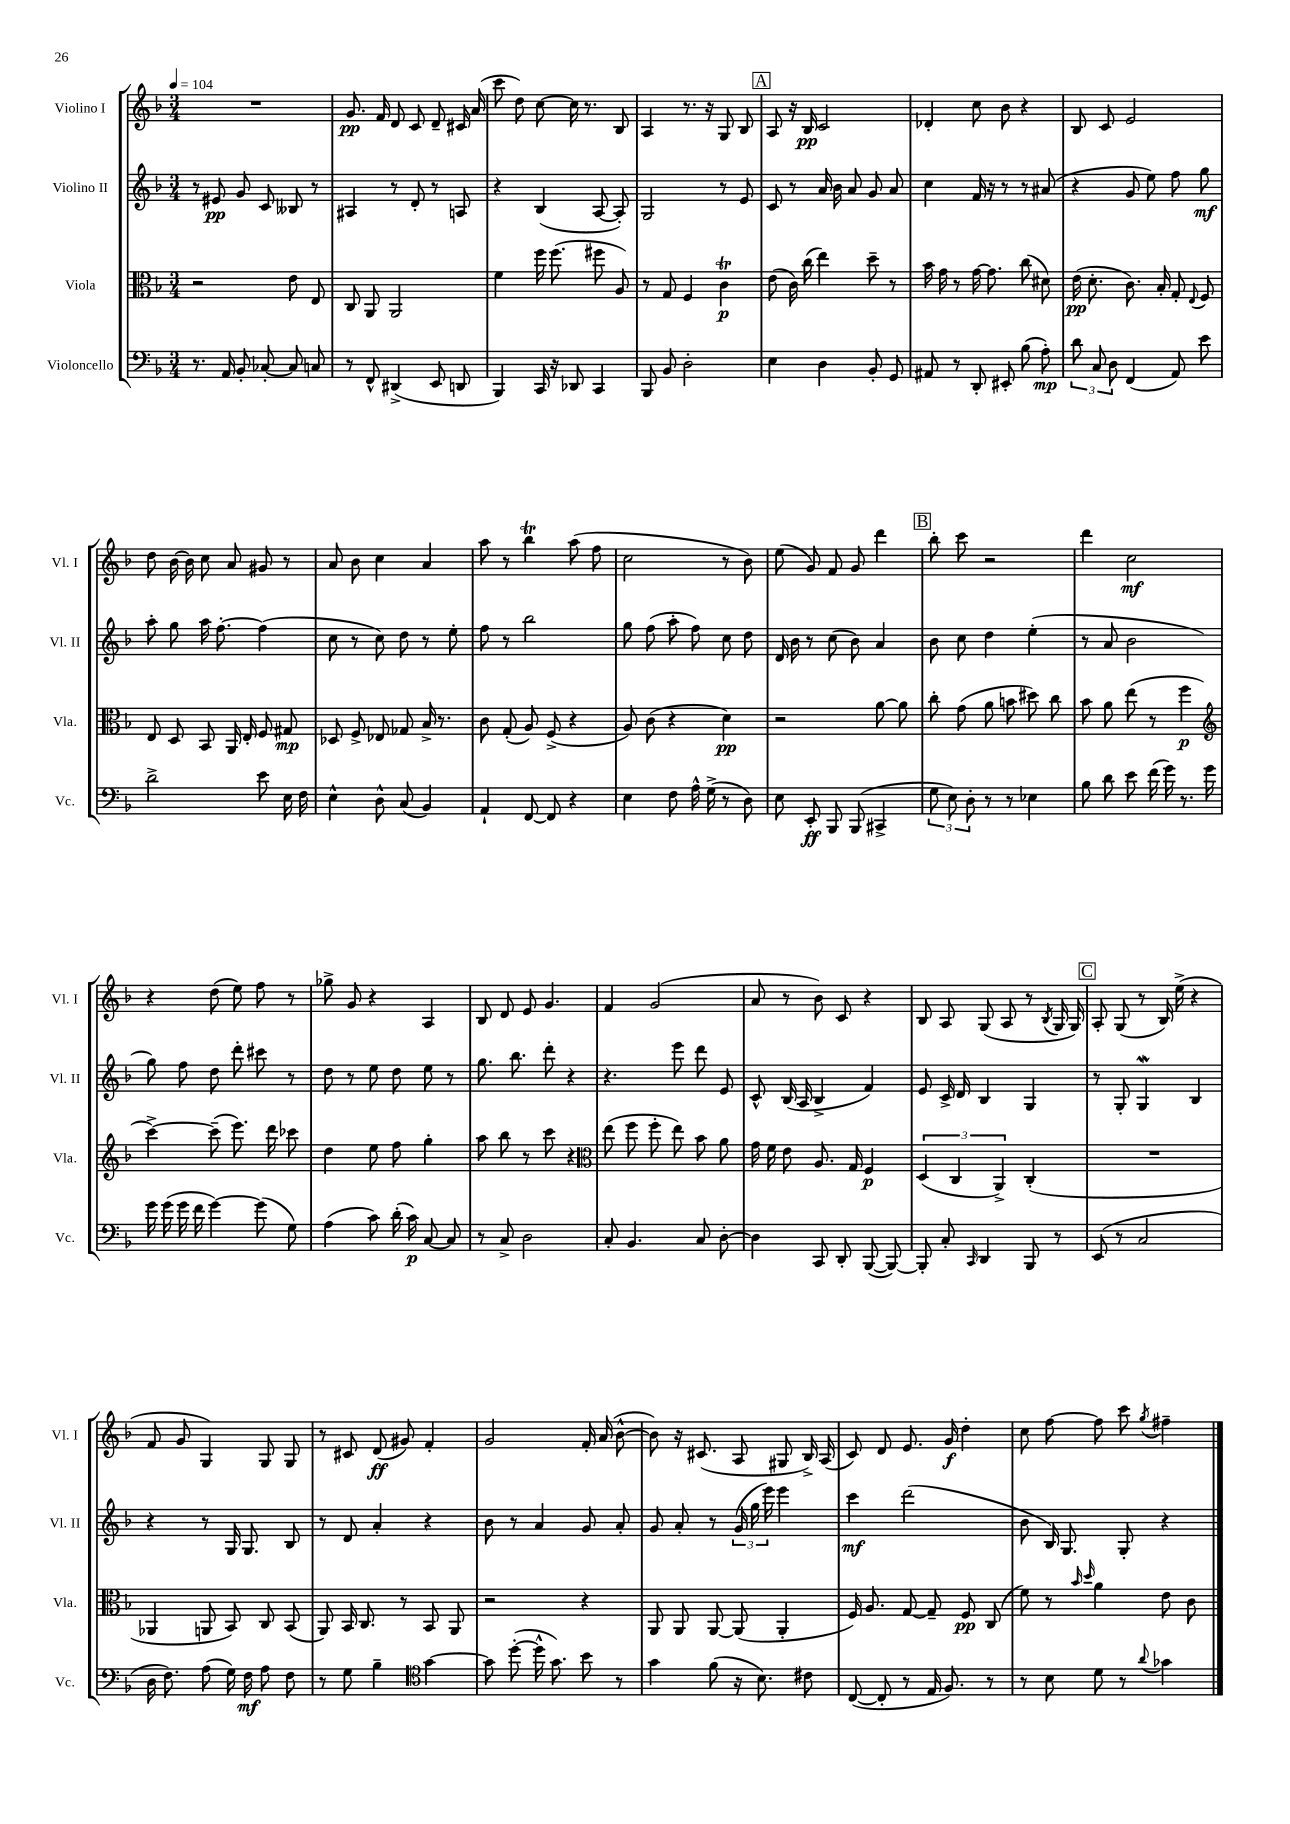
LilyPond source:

<<
\new StaffGroup <<
\new Staff = "s0" \with { instrumentName = "Violino I" shortInstrumentName = "Vl. I" } {
    \clef treble \key f \major \numericTimeSignature \time 3/4 \tempo 4 = 104
    \autoBeamOff R2. |
    g'8.\pp f'16 d'8 c'8 d'8-- cis'16 a'16( |
    c'''8 d''8) c''8~ c''16 r8. bes8 |
    a4 r8. r16 g8 bes8 |
    \mark \markup { \box "A" } a8 r16 bes16\pp c'2 |
    des'4-. c''8 bes'8 r4 |
    bes8 c'8 e'2 |
    d''8 bes'16~ bes'16 c''8 a'8 gis'8 r8 |
    a'8 bes'8 c''4 a'4 |
    a''8 r8 bes''4\trill a''8( f''8 |
    c''2 r8 bes'8) |
    e''8( g'8) f'8 g'8 d'''4 |
    \mark \markup { \box "B" } bes''8-. c'''8 r2 |
    d'''4 c''2\mf |
    r4 d''8( e''8) f''8 r8 |
    ges''8-> g'8 r4 a4 |
    bes8 d'8 e'8 g'4. |
    f'4 g'2( |
    a'8 r8 bes'8) c'8 r4 |
    bes8 a8 g8( a8 r8 \acciaccatura { bes8 } g16 g16) |
    \mark \markup { \box "C" } a8-. g8( r8 bes16) e''16->( r4 |
    f'8 g'8 g4) g8 g8 |
    r8 cis'8 d'8\ff( gis'8) f'4-. |
    g'2 f'16-. a'16( bes'8~-^ |
    bes'8) r16 cis'8.( a8 gis8 bes16->) a16( |
    c'8) d'8 e'8. g'16\f d''4-. |
    c''8 f''8~ f''8 c'''8 \acciaccatura { g''8 } fis''4-- \bar "|." |
}
\new Staff = "s1" \with { instrumentName = "Violino II" shortInstrumentName = "Vl. II" } {
    \clef treble \key f \major \numericTimeSignature \time 3/4
    \autoBeamOff r8 eis'8\pp g'8 c'8 beses8 r8 |
    ais4 r8 d'8-. r8 a8 |
    r4 bes4( a8~ a8-.) |
    g2 r8 e'8 |
    \mark \markup { \box "A" } c'8 r8 a'16 bes'16 a'8 g'8 a'8 |
    c''4 f'16 r16 r8 r8 ais'8( |
    r4 g'8 e''8) f''8 g''8\mf |
    a''8-. g''8 a''16 f''8.~-. f''4( |
    c''8 r8 c''8) d''8 r8 e''8-. |
    f''8 r8 bes''2 |
    g''8 f''8( a''8-. f''8) c''8 d''8 |
    d'16 bes'16 r8 c''8( bes'8) a'4 |
    \mark \markup { \box "B" } bes'8 c''8 d''4 e''4-.( |
    r8 a'8 bes'2 |
    g''8) f''8 d''8 d'''8-. cis'''8 r8 |
    d''8 r8 e''8 d''8 e''8 r8 |
    g''8. bes''8. d'''8-. r4 |
    r4. e'''8 d'''8 e'8 |
    c'8-^ bes16( a16 bes4-> f'4) |
    e'8 c'16-> d'16 bes4 g4 |
    \mark \markup { \box "C" } r8 g8-. g4\mordent bes4 |
    r4 r8 g16 g8. bes8 |
    r8 d'8 a'4-. r4 |
    bes'8 r8 a'4 g'8 a'8-. |
    g'8 a'8-. r8 \tuplet 3/2 { g'16( g''16 e'''16) } e'''4 |
    c'''4\mf d'''2( |
    bes'8 bes16) g8. g8-. r4 \bar "|." |
}
\new Staff = "s2" \with { instrumentName = "Viola" shortInstrumentName = "Vla." } {
    \clef alto \key f \major \numericTimeSignature \time 3/4
    \autoBeamOff r2 e'8 e8 |
    c8 a,8 a,2 |
    f'4 f''16 f''8.( fis''8 a8) |
    r8 g8 f4 c'4\trill\p |
    \mark \markup { \box "A" } e'8( c'16) c''16( e''4) d''8-- r8 |
    bes'16 g'16 r8 g'16~ g'8. c''8( dis'8) |
    e'16\pp( d'8.-. c'8.) bes16-. g8-. \appoggiatura { e8 } f8 |
    e8 d8 bes,8 a,16 e16-. f8 gis8\mp |
    des8 f8-> ees8 ges8 bes16-> r8. |
    c'8 g8-.( a8) f8->( r4 |
    a8) c'8( r4 d'4\pp) |
    r2 a'8~ a'8 |
    \mark \markup { \box "B" } c''8-. g'8( a'8 b'8 dis''8) c''8 |
    bes'8 a'8 e''8( r8 f''4\p |
    \clef treble c'''4~->) c'''8--( e'''8.) d'''16 ces'''8 |
    d''4 e''8 f''8 g''4-. |
    a''8 bes''8 r8 c'''8 r4 |
    \clef alto e''8( f''8 f''8-. e''8) bes'8 a'8 |
    g'16 f'16 e'8 a8. g16 f4\p |
    \tuplet 3/2 { d4( c4 a,4->) } c4-.( |
    \mark \markup { \box "C" } R2. |
    aes,4 a,8 bes,8) c8 bes,8( |
    a,8) bes,16 c8. r8 bes,8 a,8 |
    r2 r4 |
    a,8 a,8 a,8~ a,8( a,4-. |
    f16) a8. g8~ g8-- f8\pp c8( |
    f'8) r8 \grace { bes'16 d''16 } a'4 e'8 c'8 \bar "|." |
}
\new Staff = "s3" \with { instrumentName = "Violoncello" shortInstrumentName = "Vc." } {
    \clef bass \key f \major \numericTimeSignature \time 3/4
    \autoBeamOff r8. a,16 bes,8-. ces8~-. ces8 c8 |
    r8 f,8-^ dis,4->( e,8 d,8 |
    bes,,4) c,16 r16 des,8 c,4 |
    bes,,8 bes,8 d2-. |
    \mark \markup { \box "A" } e4 d4 bes,8-. g,8 |
    ais,8 r8 d,8-. eis,8-. bes8( a8-.\mp) |
    \tuplet 3/2 { d'8 c8 d8 } f,4( a,8) e'8 |
    d'2-> e'8 e16 f16 |
    e4-^ d8-^ c8( bes,4) |
    a,4-! f,8~ f,8 r4 |
    e4 f8 a16-^ g16->( r8 d8) |
    e8 e,8-.\ff bes,,8 bes,,8( cis,4-> |
    \mark \markup { \box "B" } \tuplet 3/2 { g8 e8) d8-. } r8 r8 ees4 |
    bes8 d'8 e'8 f'16( g'16) r8. g'16 |
    g'16 g'16( g'16 f'16 g'4~) g'8( g8) |
    a4( c'8) d'16-.( c'16\p) c8~ c8 |
    r8 c8-> d2 |
    c8-. bes,4. c8 d8~-. |
    d4 c,8 d,8-. bes,,8~( bes,,8~) |
    bes,,8-. c8-. \grace { c,16 } d,4 bes,,8 r8 |
    \mark \markup { \box "C" } e,8( r8 c2 |
    d16 f8.) a8( g16) f16\mf a8 f8 |
    r8 g8 bes4-- \clef tenor g'4~ |
    g'8 d''8~-.( d''16-^ g'8.) bes'8 r8 |
    g'4 f'8( r16 bes8.) cis'8 |
    c8~( c8-. r8 e16 f8.) r8 |
    r8 bes8 d'8 r8 \appoggiatura { a'8 } ges'4 \bar "|." |
}
>>
>>
\layout { \context { \Score \remove "Bar_number_engraver" } }
